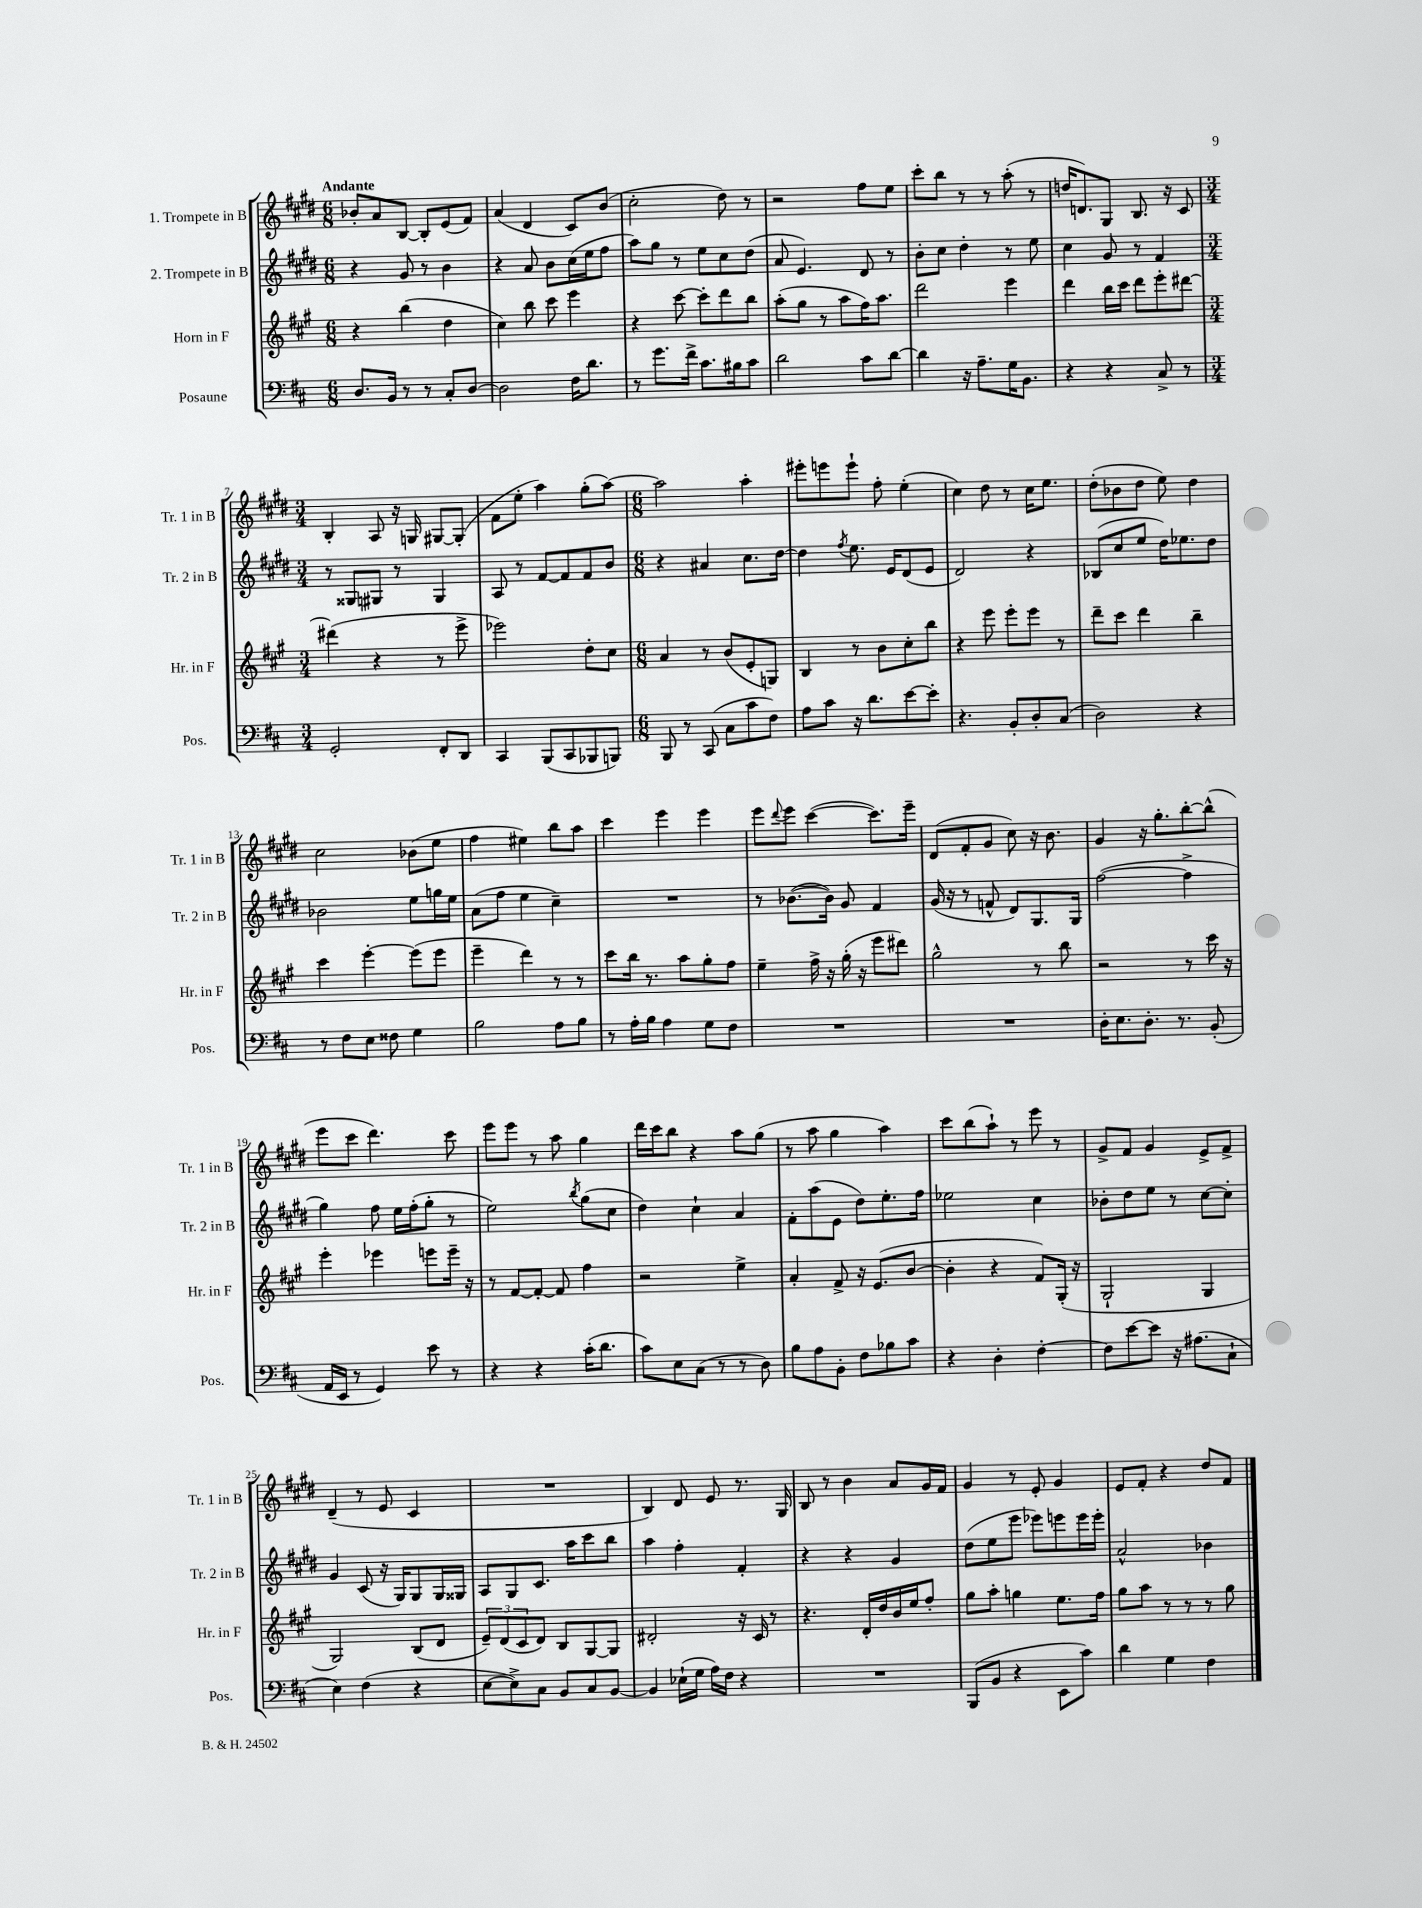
<<
\new StaffGroup <<
\new Staff = "s0" \with { instrumentName = "1. Trompete in B" shortInstrumentName = "Tr. 1 in B" } {
    \clef treble \key e \major \numericTimeSignature \time 6/8 \tempo "Andante"
    bes'8-. a'8 b8~ b8-. e'8( fis'8) |
    a'4( dis'4 cis'8) b'8( |
    cis''2-. dis''8) r8 |
    r2 fis''8 e''8 |
    cis'''8-. b''8 r8 r8 a''8-.( r8 |
    d''16 d'8.) gis8 b8. r16 cis'8 |
    \numericTimeSignature \time 3/4 b4-. a8 r16 g16 gis8~ gis8-.( |
    fis'8 e''8-. a''4) gis''8-.( a''8~) |
    \numericTimeSignature \time 6/8 a''2 a''4-. |
    eis'''8-. e'''8 e'''8-! fis''8-. e''4-.( |
    cis''4) dis''8 r8 cis''16 e''8. |
    dis''8-.( bes'8 dis''8 e''8) dis''4 |
    cis''2 bes'8( e''8 |
    fis''4 eis''4) b''8 a''8 |
    cis'''4 e'''4 e'''4 |
    e'''8 \appoggiatura { dis'''8 } e'''8 cis'''4~( cis'''8.) e'''16-- |
    dis'8( fis'8-. gis'8 cis''8) r16 b'8. |
    gis'4 r16 gis''8.-. b''8~-. b''8-^( |
    e'''8 cis'''8 dis'''4.) cis'''8 |
    e'''8 e'''8 r8 a''8 gis''4 |
    dis'''16 cis'''16 b''8 r4 a''8 gis''8( |
    r8 a''8 gis''4 a''4) |
    cis'''8 b''8( a''8-!) r8 e'''8 r8 |
    gis'8-> fis'8 gis'4 e'8-> fis'8-> |
    dis'4--( r8 e'8 cis'4 |
    R2. |
    b4) dis'8 e'8 r8. gis16 |
    b8 r8 b'4 a'8 gis'16 fis'16 |
    gis'4 r8 e'8-. gis'4 |
    e'8 fis'8-. r4 dis''8 fis'8 \bar "|." |
}
\new Staff = "s1" \with { instrumentName = "2. Trompete in B" shortInstrumentName = "Tr. 2 in B" } {
    \clef treble \key e \major \numericTimeSignature \time 6/8
    r4 gis'8 r8 b'4 |
    r4 a'8 b'8 cis''16( e''16 fis''8 |
    a''8) gis''8 r8 e''8 cis''8 dis''8( |
    a'8 e'4.) dis'8 r8 |
    b'8-. cis''8 dis''4-. r8 e''8 |
    cis''4 gis'8 r8 fis'4 |
    \numericTimeSignature \time 3/4 r8 gisis8 gis8 r8 gis4 |
    a8 r8 fis'8~ fis'8 fis'8 b'8 |
    \numericTimeSignature \time 6/8 r4 ais'4 cis''8. dis''16~ |
    dis''4 \acciaccatura { fis''8 } e''8. e'16 dis'8( e'8 |
    dis'2) r4 |
    bes8( cis''8 e''8 dis''16) ees''8. dis''8 |
    bes'2 e''8 g''16 e''16 |
    a'8( fis''8 e''4 cis''4--) |
    R2. |
    r8 bes'8.~( bes'16) gis'8 fis'4 |
    gis'16( r16 r8 f'8-^ dis'8) gis8. gis16 |
    fis''2~( fis''4-> |
    gis''4) fis''8 e''16 fis''16-.( gis''8-. r8 |
    e''2) \acciaccatura { b''8 } gis''8( cis''8 |
    dis''4) cis''4-! a'4 |
    fis'8-. a''8( e'8 dis''8) e''8.-. fis''16 |
    ees''2 cis''4 |
    bes'8-. dis''8 e''8 r8 cis''8~ cis''8-. |
    gis'4 cis'8( r16 gis16) gis8 gis16 gisis16 |
    a8 gis8 cis'8. a''16 cis'''8 b''8 |
    a''4 fis''4-. fis'4-. |
    r4 r4 gis'4 |
    dis''8( e''8 e'''8 ees'''8) e'''8 e'''16 e'''16-. |
    a'2-^ bes'4 \bar "|." |
}
\new Staff = "s2" \with { instrumentName = "Horn in F" shortInstrumentName = "Hr. in F" } {
    \clef treble \key a \major \numericTimeSignature \time 6/8
    r4 b''4( d''4 |
    cis''4) b''8 cis'''8 e'''4 |
    r4 cis'''8~ cis'''8-. d'''8 b''8 |
    a''8-.( gis''8 r8 a''8 fis''16) a''8. |
    d'''2 e'''4 |
    d'''4 b''16 cis'''16 d'''8 e'''8-. dis'''8~ |
    \numericTimeSignature \time 3/4 dis'''4( r4 r8 e'''8-> |
    ees'''2) d''8-. cis''8 |
    \numericTimeSignature \time 6/8 a'4 r8 b'8( e'8-. g8) |
    b4 r8 b'8 cis''8-. b''8 |
    r4 e'''8 e'''8-. e'''8 r8 |
    d'''8-- cis'''8 d'''4 b''4-- |
    cis'''4 e'''4~-. e'''8( e'''8 |
    e'''4-- d'''4) r8 r8 |
    cis'''8 b''16 r8. a''8 gis''8-. fis''8 |
    e''4-- fis''16-> r16 gis''16-.( r16 e'''8 dis'''8) |
    gis''2-^ r8 b''8 |
    r2 r8 cis'''16 r16 |
    e'''4-. ees'''4 e'''8 e'''16-- r16 |
    r8 fis'8~ fis'8~-. fis'8 fis''4 |
    r2 e''4-> |
    a'4-. fis'8-> r16 e'8.( b'8~ |
    b'4-. r4 fis'8) gis16-.( r16 |
    gis2-! gis4 |
    gis2) b8( d'8 |
    \tuplet 3/2 { e'8--) d'8( cis'8 } d'8) b8 gis8~ gis8 |
    dis'2-. r16 cis'16 r8 |
    r4. d'16-. d''16 b'16 e''16 fis''8-. |
    gis''8 a''8-. g''4 e''8. fis''16 |
    gis''8 a''8 r8 r8 r8 gis''8 \bar "|." |
}
\new Staff = "s3" \with { instrumentName = "Posaune" shortInstrumentName = "Pos." } {
    \clef bass \key d \major \numericTimeSignature \time 6/8
    d8. b,16 r8 r8 cis8-. d8~ |
    d2 fis16 d'8. |
    r8 g'8. fis'16-> cis'8. bis16 cis'8 |
    d'2 cis'8 d'8~ |
    d'4 r16 a8.-- g16 b,8. |
    r4 r4 cis8-> r8 |
    \numericTimeSignature \time 3/4 g,2-. fis,8-. d,8 |
    cis,4 b,,8( cis,8 bes,,8 b,,8) |
    \numericTimeSignature \time 6/8 b,,8 r8 cis,8( cis8 cis'8 fis8) |
    a8 cis'8 r16 d'8. e'8~ e'8-. |
    r4. b,8-. d8-. cis8( |
    d2) r4 |
    r8 fis8 e8 fisis8 g4 |
    b2 a8 b8 |
    r8 a16-. b16 a4 g8 fis8 |
    R2. |
    R2. |
    d16-. e8. d8.-. r8. b,8-.( |
    a,16 e,16 r8 g,4) e'8 r8 |
    r4 r4 cis'16-.( d'8. |
    cis'8) e8 cis8( r8 r8 d8) |
    b8 a8 b,8-. fis8 bes8 cis'8 |
    r4 d4-. fis4~-. |
    fis8 e'8~ e'8 r16 ais8.( cis8-! |
    e4) fis4( r4 |
    e8~ e8->) cis8 b,8 cis8 b,8~ |
    b,4 ees16-!( g16 a16) fis16 r4 |
    R2. |
    b,,8( b,8 r4 e,8 cis'8) |
    d'4 g4 fis4 \bar "|." |
}
>>
>>
